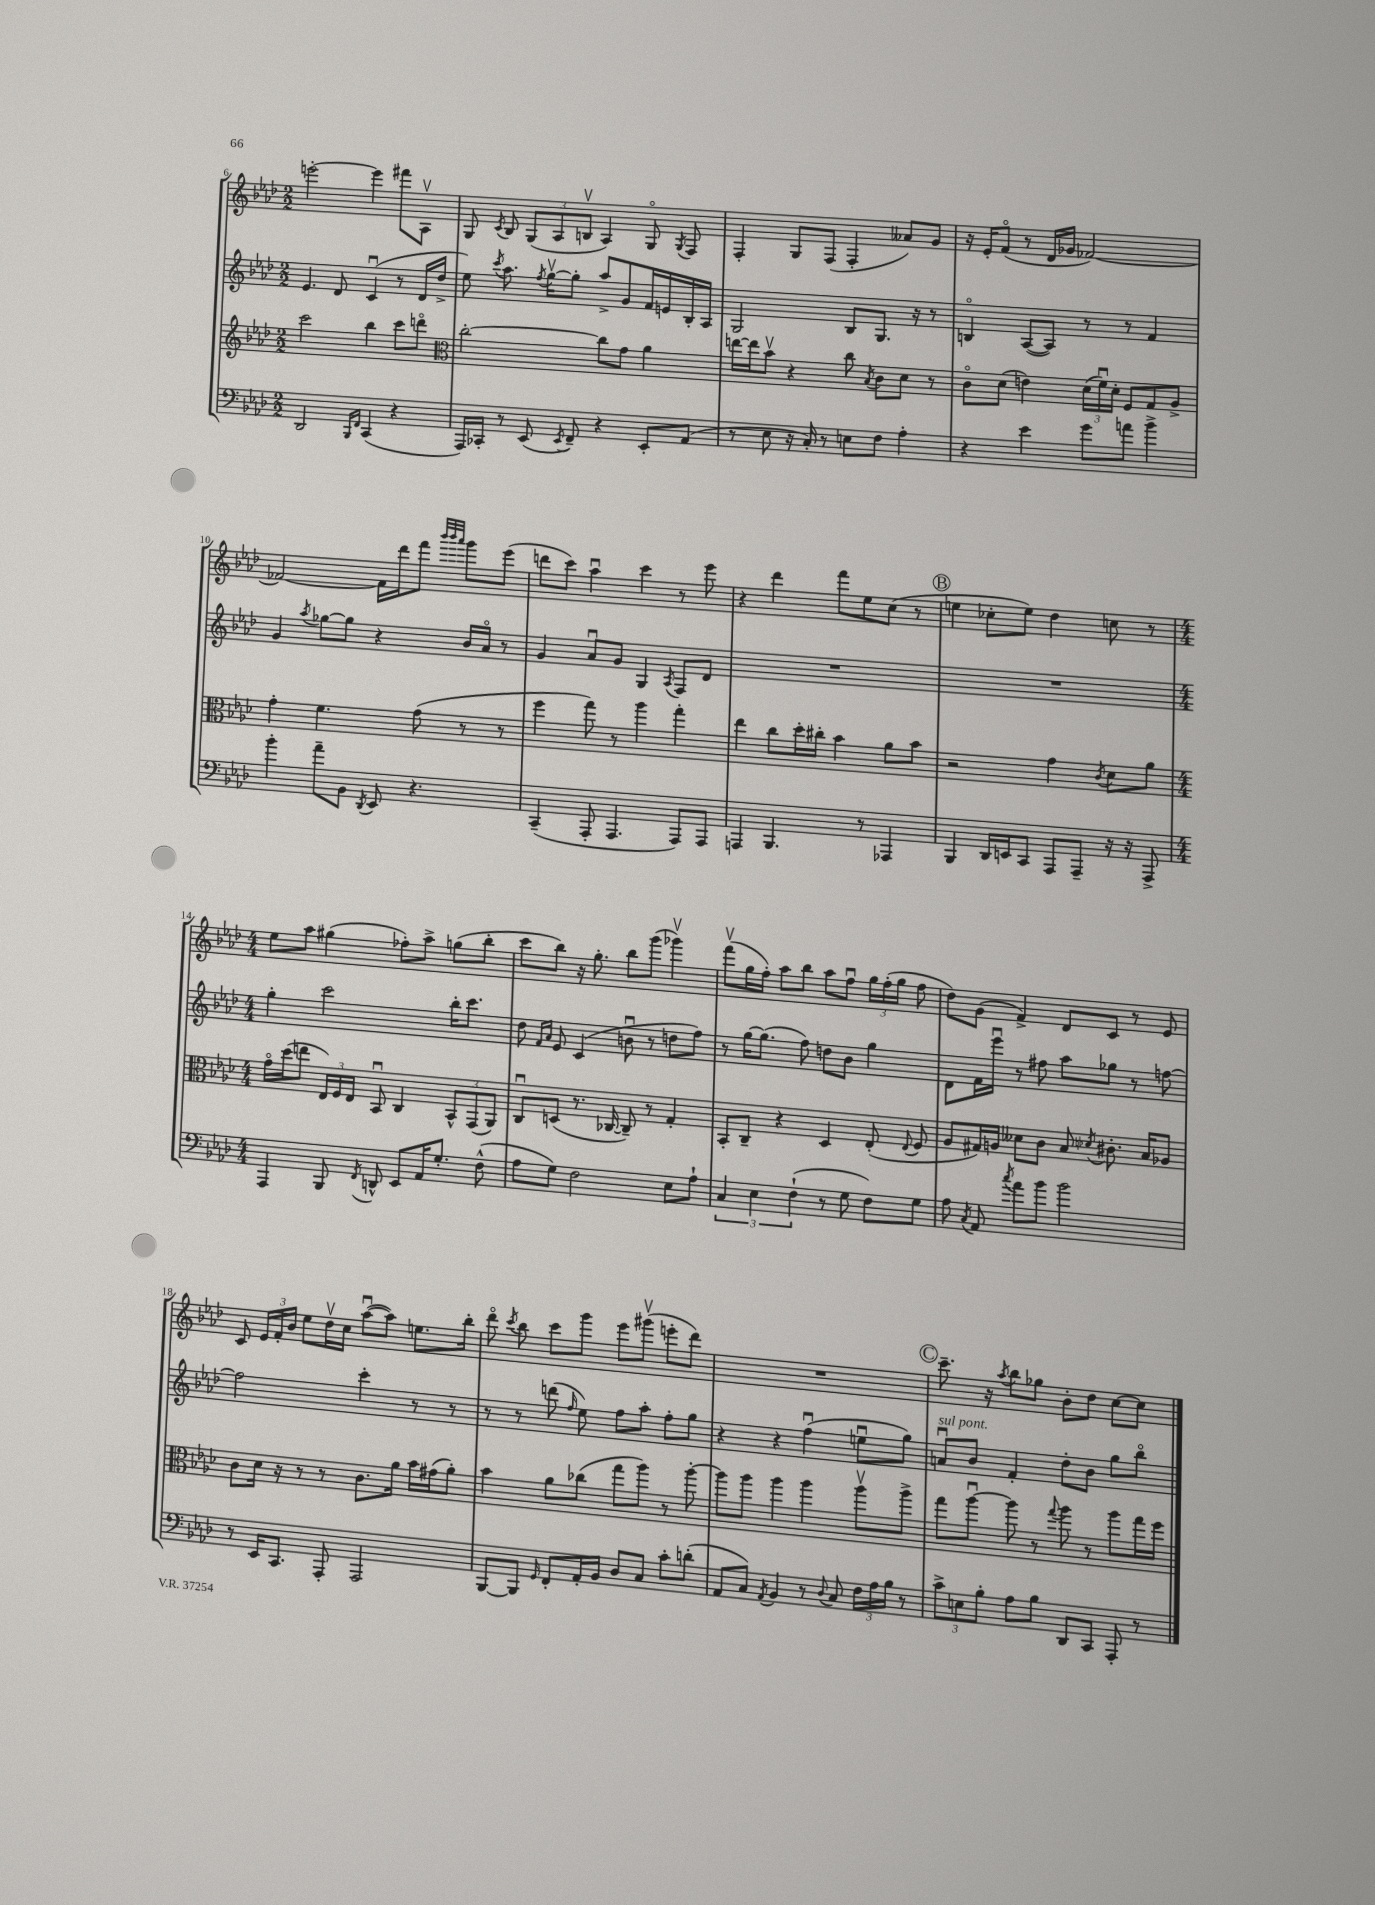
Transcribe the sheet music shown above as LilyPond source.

<<
\new StaffGroup <<
\new Staff = "s0" {
    \clef treble \key aes \major \numericTimeSignature \time 2/2
    \autoBeamOff e'''2~-. e'''4 fis'''8[ aes8]\upbow |
    g8 \acciaccatura { c'8 } bes8 \tuplet 3/2 { g8[( aes8 b8]\upbow } aes4) g8\flageolet \acciaccatura { g8 } f8 |
    f4-. g8[ f8]( f4-. aeses'8[) g'8] |
    r16 ees'16[-. f'8]\flageolet( r8 des'16[ ges'16] fes'2~) |
    fes'2~ fes'16[ des'''16 f'''8] \grace { bes'''32[ bes'''32 aes'''32] } g'''8[ ees'''8]( |
    d'''8[ c'''8]) aes''4\downbow c'''4 r8 ees'''8 |
    r4 des'''4 f'''8[ ees''8 c''8]( r8 |
    \mark \markup { \circle "B" } e''4 ces''8[-. e''8]) des''4 c''8 r8 |
    \numericTimeSignature \time 4/4 ees''8[ aes''8] gis''4( fes''8[-.) aes''8]-> g''8[( bes''8]-. |
    c'''8[ bes''8]) r16 g''8.-. bes''8[ g'''8]( ges'''4\upbow) |
    f'''8[\upbow( g''16 f''16]-.) aes''8[ bes''8] aes''8[ f''8]\downbow \tuplet 3/2 { g''16[ f''16-.( g''16] } f''8 |
    des''8[) g'8]( f'4->) des'8[ c'8] r8 ees'8 |
    c'8 \tuplet 3/2 { ees'16[ f'16-. bes'16] } ees''8[ des''16\upbow c''16] aes''8[~\downbow( aes''8]) e''8.[ bes''16]-. |
    des'''8\flageolet \acciaccatura { c'''8 } bes''8 c'''8[ g'''8] ees'''8[ gis'''8]\upbow( e'''8[-. des'''8]) |
    R1 |
    \mark \markup { \circle "C" } c'''8.-- r16 \acciaccatura { aes''8 } bes''8[ ges''8] bes'8[-. des''8] c''8[~ c''8] \bar "|." |
}
\new Staff = "s1" {
    \clef treble \key aes \major \numericTimeSignature \time 2/2
    \autoBeamOff ees'4. des'8 c'4\downbow( r8 des'16[ des''16]-> |
    ees''8) \acciaccatura { c'''8 } aes''8. \acciaccatura { f''8 } g''16[~\upbow g''8]-. aes''8[-> g'8 f'16 e'16 bes16-. aes16] |
    g2 bes8[ g8.] r16 r8 |
    b4\flageolet aes8[~( aes8]) r8 r8 f'4 |
    g'4 \acciaccatura { aes''8 } ges''8[~ ges''8] r4 bes'16[ aes'16]\flageolet r8 |
    g'4 aes'8[\downbow g'8] g4 \acciaccatura { aes8 } f8[ des'8] |
    R1 |
    \mark \markup { \circle "B" } R1 |
    \numericTimeSignature \time 4/4 g''4-. c'''2 bes''16[-. c'''8.] |
    des''8 \grace { f'16[ aes'16] } ees'8 c'4( b'8\downbow r8 d''8[ f''8]) |
    r8 g''16[~ g''8.]( f''8) d''8[ bes'8] g''4 |
    des'8[ f'16 ees'''16]\downbow r8 fis''8 aes''8[ ges''8] r8 f''8~ |
    f''2 c'''4-. r8 r8 |
    r8 r8 d'''8( \grace { f''16 } ees''8) f''8[ aes''8]-. f''8[-. g''8] |
    r4 r4 f''4\downbow( e''8[\downbow g''8]) |
    \mark \markup { \circle "C" } a'8[\downbow^\markup { \italic "sul pont." } bes'8] f'4-. des''8[-. bes'8] g''8[ bes''8]\flageolet \bar "|." |
}
\new Staff = "s2" {
    \clef treble \key aes \major \numericTimeSignature \time 2/2
    \autoBeamOff c'''2 bes''4 c'''8[ d'''8]\flageolet |
    \clef alto c''2~-. c''8[ g'8] aes'4 |
    e''16[~ e''16 bes'8]\upbow r4 c''8 \acciaccatura { bes8 } c'8[ des'8] r8 |
    c'8[\flageolet des'8]( e'4) \tuplet 3/2 { des'16[( f'16\downbow) des'16]-. } f8[ g8 aes8]-> |
    g'4-. f'4. g'8( r8 r8 |
    f''4 g''8) r8 aes''4 g''4-. |
    ees''4 c''8[ des''16-. cis''16]-. bes'4 aes'8[ bes'8] |
    \mark \markup { \circle "B" } r2 g'4 \acciaccatura { c'8 } des'8[ aes'8] |
    \numericTimeSignature \time 4/4 g'16[\flageolet des''16( e''8] \tuplet 3/2 { ees16[) f16 ees16] } bes,8\downbow c4 \tuplet 3/2 { bes,8[-^ g,8( aes,8]) } |
    c8[\downbow d8]( r8. ces16~ ces8--) r8 g4-. |
    bes,8[-. c8]-- r4 des4 ees8-.( \appoggiatura { ees8 } f8 |
    aes8[ gis16) a16] deses'8[ c'8] bes8 \acciaccatura { des'8 } cis'8.-. bes16[ aes8] |
    c'8[ des'16] r16 r8 r8 c'8.[ aes'16] bes'16[ gis'16( aes'8]-.) |
    bes'4 aes'8[ ces''8]( g''8[ aes''8]) r8 aes''8~-. |
    aes''8[ aes''8] aes''4 aes''4 aes''8[\upbow aes''8]-> |
    \mark \markup { \circle "C" } g''8[ aes''8]~\downbow aes''8 r8 \appoggiatura { g''8 } aes''8 r8 aes''8[ g''16 f''16] \bar "|." |
}
\new Staff = "s3" {
    \clef bass \key aes \major \numericTimeSignature \time 2/2
    \autoBeamOff des,2 \grace { bes,,16[ f,16] } c,4( r4 |
    aes,,16[) ces,16]-. r8 ees,8( \acciaccatura { ees,8 } f,8--) r4 ees,8[-. aes,8]( |
    r8 ees8 r16 c16-.) r8 e8[ f8] aes4-. |
    r4 ees'4 g'8[ a'8] bes'4-> |
    bes'4-. aes'8[-- bes,8] \acciaccatura { des,8 } ees,8 r4. |
    c,4--( aes,,8-. aes,,4. aes,,8[) aes,,8] |
    a,,4 bes,,4. r8 aes,,4 |
    \mark \markup { \circle "B" } bes,,4 des,16[ e,16 c,8] aes,,8[ aes,,8]-- r16 r16 aes,,8-> |
    \numericTimeSignature \time 4/4 aes,,4 bes,,8 \acciaccatura { f,8 } d,8-^ ees,8[ aes,16 g8.]-. f8-^( |
    aes8[ g8]) f2 ees8[ aes8]-! |
    \tuplet 3/2 { c4 ees4 f4-!( } r8 g8 f8[) g8] |
    aes8 \acciaccatura { c8 } aes,8 \acciaccatura { c''8 } aes'8[ bes'8] bes'2 |
    r8 ees,16[ c,8.] aes,,8-. aes,,2 |
    bes,,8[~ bes,,8] \grace { g,16 } f,8[-. aes,16-. bes,16] des8[ c8] c'8[-. d'8]-.( |
    aes,8[ c8]) \acciaccatura { aes,8 } bes,4 r8 \appoggiatura { des8 } c8 \tuplet 3/2 { f16[ aes16 bes16] } r8 |
    \mark \markup { \circle "C" } \tuplet 3/2 { c'8[-> e8 bes8]-. } aes8[ bes8] des,8[ c,8] aes,,8-. r8 \bar "|." |
}
>>
>>
\layout { \context { \Score currentBarNumber = #6 } }
